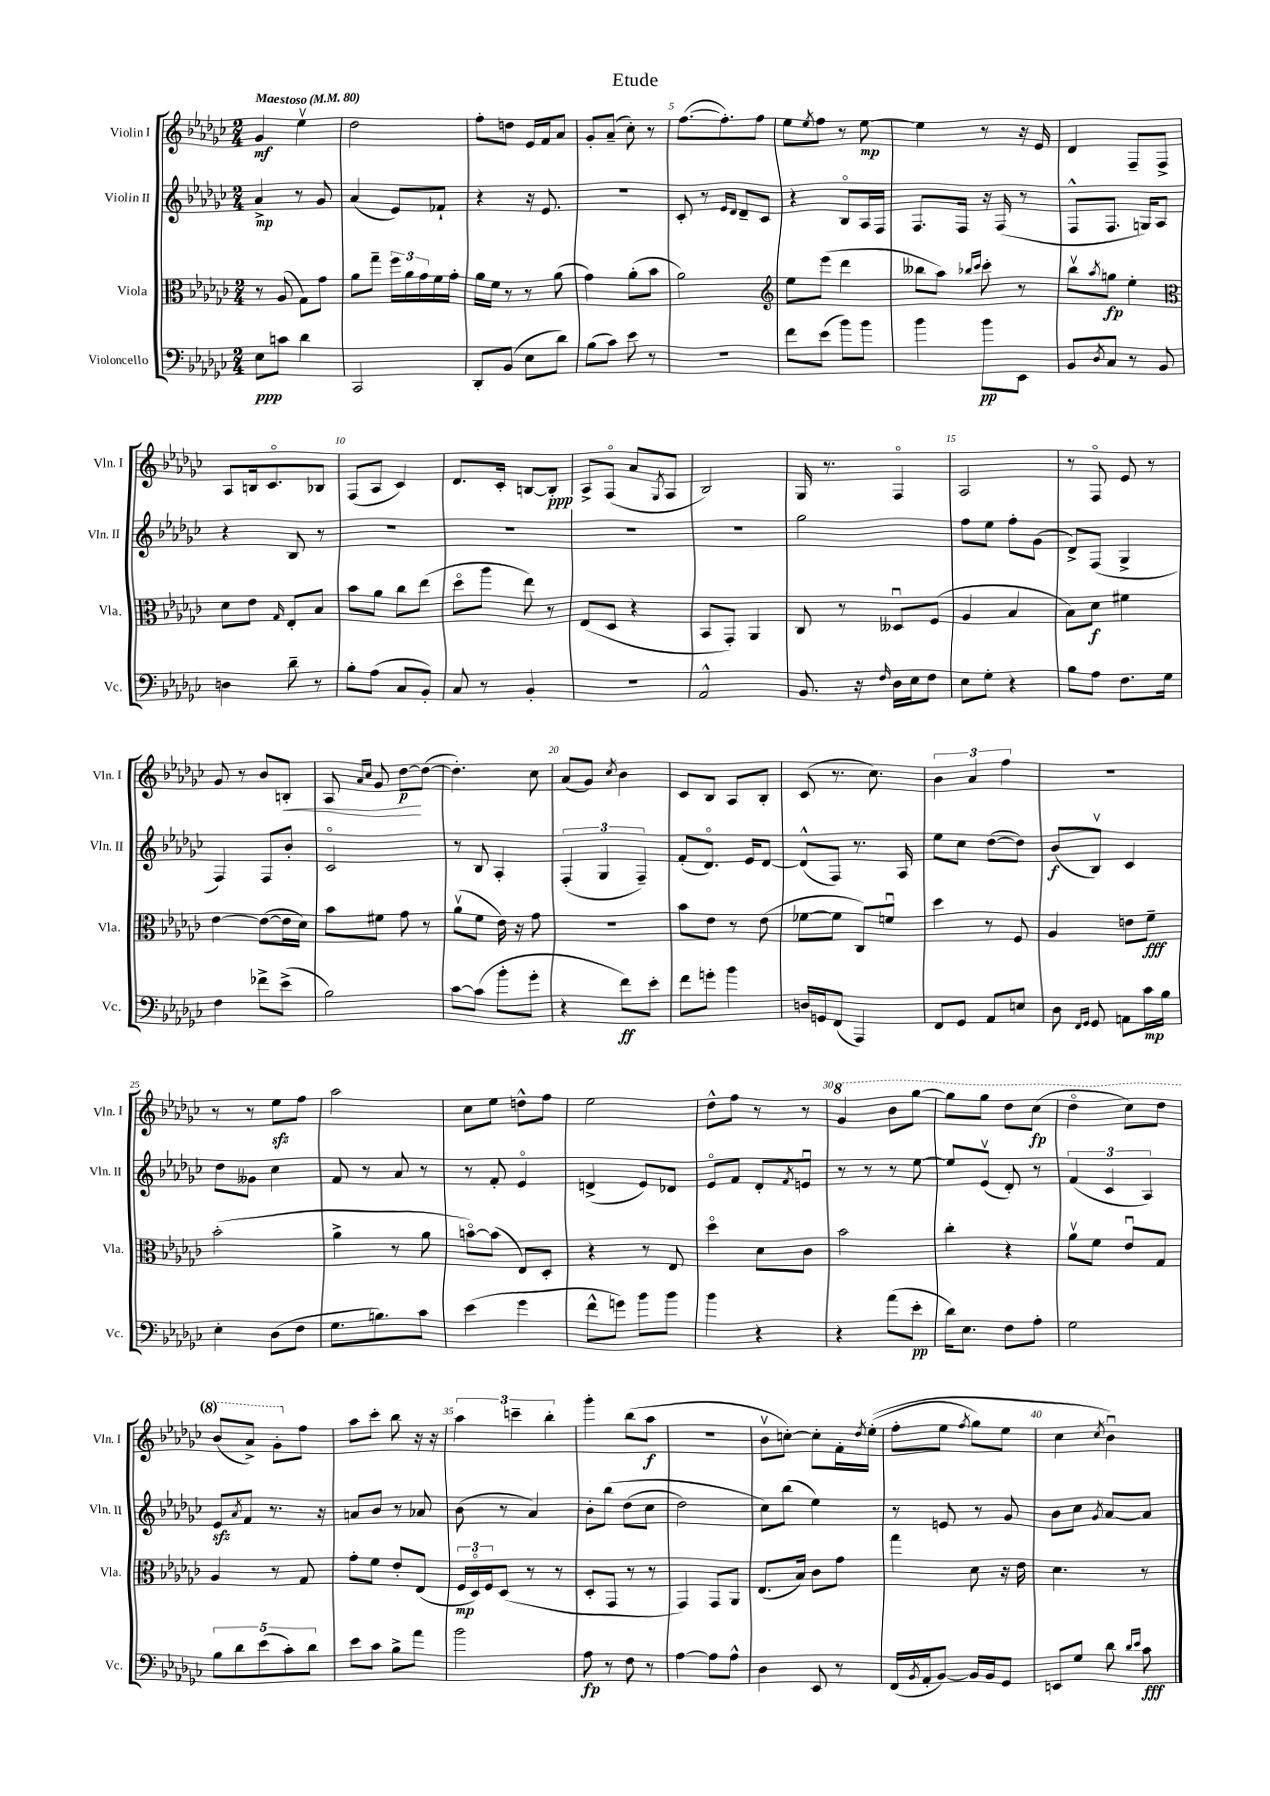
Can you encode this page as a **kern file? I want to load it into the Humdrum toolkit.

**kern	**dynam	**kern	**dynam	**kern	**dynam	**kern	**dynam
*part4	*part4	*part3	*part3	*part2	*part2	*part1	*part1
*staff4	*staff4	*staff3	*staff3	*staff2	*staff2	*staff1	*staff1
*I"Violoncello	*	*I"Viola	*	*I"Violin II	*	*I"Violin I	*
*I'Vc.	*	*I'Vla.	*	*I'Vln. II	*	*I'Vln. I	*
*clefF4	*	*clefC3	*	*clefG2	*	*clefG2	*
*k[b-e-a-d-g-c-]	*	*k[b-e-a-d-g-c-]	*	*k[b-e-a-d-g-c-]	*	*k[b-e-a-d-g-c-]	*
*M2/4	*	*M2/4	*	*M2/4	*	*M2/4	*
*MM80	*	*MM80	*	*MM80	*	*MM80	*
=1	=1	=1	=1	=1	=1	=1	=1
!	!	!	!	!	!	!LO:TX:a:B:t=Maestoso	!
8E-\L	ppp	8r	.	4a-^/	mp	4g-/	mf
8cn\J	.	(8A-/	.	.	.	.	.
4d-\	.	8G-\L)	.	8r	.	4ee-v\	.
.	.	8g-\J	.	8g-/	.	.	.
=2	=2	=2	=2	=2	=2	=2	=2
2CC-/	.	8a-\L	.	(4a-/	.	2dd-\	.
.	.	8gg-~\J	.	.	.	.	.
.	.	24ff\LL	.	8e-/L)	.	.	.
.	.	24a-\	.	.	.	.	.
.	.	24g-\	.	.	.	.	.
.	.	16f\	.	8f-X`/J	.	.	.
.	.	16g-'\JJ	.	.	.	.	.
=3	=3	=3	=3	=3	=3	=3	=3
8DD-'/L	.	16a-\LL	.	4r	.	8ff'\L	.
.	.	16f\JJ	.	.	.	.	.
(8BB-/J	.	8r	.	.	.	8ddn\J	.
8E-\L	.	8r	.	16r	.	16e-/LL	.
.	.	.	.	8.e-/	.	16f/J	.
8d-\J)	.	(8a-\	.	.	.	8a-/J	.
=4	=4	=4	=4	=4	=4	=4	=4
(8B-\L	.	4g-\)	.	2r	.	8g-'/L	.
8c-\J)	.	.	.	.	.	(8a-~/J	.
8e-\	.	(8a-'\L	.	.	.	8cc-'\)	.
8r	.	8b-\J	.	.	.	8r	.
=5	=5	=5	=5	=5	=5	=5	=5
2r	.	2a-\)	.	8c-'/	.	([8.ff\L	.
.	.	.	.	8r	.	.	.
.	.	.	.	.	.	8.ff'\])	.
.	.	.	.	16qqe-/LL	.	.	.
.	.	.	.	16qqd-/JJ	.	.	.
.	.	.	.	8d-~/L	.	.	.
.	.	.	.	8c-/J	.	8ff\J	.
=6	=6	=6	=6	=6	=6	=6	=6
*	*	*clefG2	*	*	*	*	*
8f\L	.	8ee-\L	.	4r	.	8ee-\L	.
.	.	.	.	.	.	8qee-/	.
(8e-\J	.	(8eee-\J	.	.	.	8ff\J	.
8b-\L)	.	4ddd-\	.	8B-/L	.	8r	.
8b-\J	.	.	.	16A-/L	.	[8ee-\	mp
.	.	.	.	16F/JJ	.	.	.
=7	=7	=7	=7	=7	=7	=7	=7
4b-\	.	8bb--X\L	.	8.F/L	.	4ee-\]	.
.	.	8aa-\J)	.	.	.	.	.
.	.	.	.	16F/Jk	.	.	.
.	.	16qqbb-X/LL	.	.	.	.	.
.	.	16qqccc-/JJ	.	.	.	.	.
8b-\L	pp	8ccc-'\	.	16r	.	8r	.
.	.	.	.	(16F/	.	.	.
8EE-\J	.	8r	.	8r	.	16r	.
.	.	.	.	.	.	16e-/	.
=8	=8	=8	=8	=8	=8	=8	=8
8BB-/L	.	8bb-v\L	.	8F^^/L	.	4d-/	.
8qD-/	.	8qaa-/	.	.	.	.	.
8C-/J	.	8ggn\J	fp	8.F/J	.	.	.
8r	.	4ee-'\	.	.	.	8F~/L	.
.	.	.	.	16Gn/KL)	.	.	.
8BB-/	.	.	.	8A-/J	.	8F^/J	.
!!LO:LB:g=z
=9	=9	=9	=9	=9	=9	=9	=9
*	*	*clefC3	*	*	*	*	*
4Dn\	.	8d-\L	.	4r	.	8A-/L	.
.	.	8e-\J	.	.	.	16Bn/k	.
.	.	.	.	.	.	8.c-/	.
.	.	16qqG-/	.	.	.	.	.
8d-~\	.	8E-'/L	.	8B-/	.	.	.
8r	.	8B-/J	.	8r	.	8B-X/J	.
=10	=10	=10	=10	=10	=10	=10	=10
8B-'\L	.	8b-\L	.	2r	.	(8F/L	.
(8A-\J	.	8a-\J	.	.	.	8A-/J	.
8C-/L	.	8cc-\L	.	.	.	4c-/)	.
8BB-'/J)	.	(8ee-\J	.	.	.	.	.
=11	=11	=11	=11	=11	=11	=11	=11
8C-/	.	8dd-\L	.	2r	.	8.d-/L	.
8r	.	8aa-\J	.	.	.	.	.
.	.	.	.	.	.	16c-'/Jk	.
4BB-'/	.	8ee-\)	.	.	.	[8Bn/L	.
.	.	8r	.	.	.	8B'/J]	ppp
=12	=12	=12	=12	=12	=12	=12	=12
2r	.	(8E-/L	.	2r	.	8A-^/L	.
.	.	8D-/J	.	.	.	(8F/J	.
.	.	4r	.	.	.	8a-/L	.
.	.	.	.	.	.	8qG-/	.
.	.	.	.	.	.	8A-/J	.
=13	=13	=13	=13	=13	=13	=13	=13
2AA-^^/	.	8BB-/L	.	2r	.	2B-/)	.
.	.	8GG-'/J)	.	.	.	.	.
.	.	4AA-/	.	.	.	.	.
=14	=14	=14	=14	=14	=14	=14	=14
8.BB-/	.	8C-/	.	2gg-\	.	16G-/	.
.	.	.	.	.	.	8.r	.
.	.	8r	.	.	.	.	.
16r	.	.	.	.	.	.	.
16qqF/	.	.	.	.	.	.	.
16D-\LL	.	8D--Xu/L	.	.	.	4F/	.
16E-\J	.	.	.	.	.	.	.
8F\J	.	(8F/J	.	.	.	.	.
=15	=15	=15	=15	=15	=15	=15	=15
8E-\L	.	4A-/	.	8ff\L	.	2A-/	.
8G-'\J	.	.	.	8ee-\J	.	.	.
4r	.	4B-/	.	8ff'\L	.	.	.
.	.	.	.	(8g-\J	.	.	.
=16	=16	=16	=16	=16	=16	=16	=16
8B-\L	.	8B-\L)	.	8d-^/L)	.	8r	.
8A-\J	.	8d-\J	f	(8F/J	.	8F/	.
8.F\L	.	4f#X\	.	4G-^/	.	8e-/	.
.	.	.	.	.	.	8r	.
16G-\Jk	.	.	.	.	.	.	.
!!LO:LB:g=z
=17	=17	=17	=17	=17	=17	=17	=17
4F\	.	[4e-\	.	4F/)	.	8g-/	.
.	.	.	.	.	.	8r	.
8f-X^\L	.	(8e-\L_	.	8F/L	.	8b-/L	.
!	!	!	!	!	!	!	!LO:HP:b
(8e-^\J	.	16e-\L]	.	8b-'/J	.	8Bn'/J	<
.	.	16d-\JJ)	.	.	.	.	.
=18	=18	=18	=18	=18	=18	=18	=18
2B-\)	.	8b-\L	.	2c-/	.	8A-/	.
.	.	.	.	.	.	16qqa-/LL	.
.	.	.	.	.	.	16qqcc-/JJ	.
.	.	8f#X\J	.	.	.	8g-/	.
.	.	8g-\	.	.	.	[8dd-\L	p
.	.	8r	.	.	.	(8dd-\J_	[
=19	=19	=19	=19	=19	=19	=19	=19
[8c-\L	.	(8a-v\L	.	8r	.	4.dd-'\])	.
(8c-\J]	.	8f\J	.	8B-/	.	.	.
8b-'\L	.	16e-\)	.	4A-'/	.	.	.
.	.	16r	.	.	.	.	.
8g-'\J	.	8g-\	.	.	.	8cc-\	.
=20	=20	=20	=20	=20	=20	=20	=20
4r	.	2r	.	(6F'/	.	(8a-/L	.
.	.	.	.	.	.	8g-/J)	.
.	.	.	.	6G-/	.	.	.
.	.	.	.	.	.	8qcc-/	.
8f\L)	ff	.	.	.	.	4b-\	.
.	.	.	.	6F~/)	.	.	.
8e-'\J	.	.	.	.	.	.	.
=21	=21	=21	=21	=21	=21	=21	=21
8f\L	.	8b-\L	.	(8f'/L	.	8c-/L	.
8gn'\J	.	8e-\J	.	8.d-/J)	.	8B-/J	.
4b-\	.	8r	.	.	.	8A-/L	.
.	.	.	.	16e-/KL	.	.	.
.	.	(8e-\	.	[8d-/J	.	8B-'/J	.
=22	=22	=22	=22	=22	=22	=22	=22
16Dn/LL	.	[8f-X\L	.	(8d-^^/L]	.	(8c-/	.
16GGn/J	.	.	.	.	.	.	.
(8FF/J	.	8f-\J]	.	8F/J)	.	8.r	.
4AAA-/)	.	8C-/L)	.	8.r	.	.	.
.	.	.	.	.	.	8.cc-\)	.
.	.	8fnu/J	.	.	.	.	.
.	.	.	.	16A-/	.	.	.
=23	=23	=23	=23	=23	=23	=23	=23
8FF/L	.	4dd-\	.	8ee-\L	.	6b-\	.
8GG-/J	.	.	.	8cc-\J	.	.	.
.	.	.	.	.	.	6a-/	.
8AA-/L	.	8r	.	([8dd-\L	.	.	.
.	.	.	.	.	.	6ff\	.
8En/J	.	8F/	.	8dd-\J])	.	.	.
=24	=24	=24	=24	=24	=24	=24	=24
8D-\	.	4A-/	.	(8b-/L	f	2r	.
16qqFF/LL	.	.	.	.	.	.	.
16qqGG-/JJ	.	.	.	.	.	.	.
8GG-/	.	.	.	8B-v/J)	.	.	.
8AAn\L	.	8en\L	.	4c-/	.	.	.
16c-\L	mp	8f~\J	fff	.	.	.	.
16B-\JJ	.	.	.	.	.	.	.
!!LO:LB:g=z
=25	=25	=25	=25	=25	=25	=25	=25
4E-'\	.	(2b-'\	.	8dd-\L	.	8r	.
.	.	.	.	8g--X\J	.	8r	.
(8D-\L	.	.	.	4cc-\	.	8ee-zz\L	.
8F\J	.	.	.	.	.	8ff\J	.
=26	=26	=26	=26	=26	=26	=26	=26
8.G-\L	.	4a-^\	.	8f/	.	2aa-\	.
.	.	.	.	8r	.	.	.
8.Bn\)	.	.	.	.	.	.	.
.	.	8r	.	8a-/	.	.	.
8c-\J	.	8a-\	.	8r	.	.	.
=27	=27	=27	=27	=27	=27	=27	=27
(4e-\	.	[8bn\L)	.	8r	.	8cc-\L	.
.	.	(8b\J]	.	8f'/	.	8ee-\J	.
4g-\	.	8E-/L)	.	4e-/	.	8ddn^^\L	.
.	.	8D-'/J	.	.	.	8ff\J	.
=28	=28	=28	=28	=28	=28	=28	=28
8f^^\L	.	4r	.	(4dn^/	.	2ee-\	.
8gn\J)	.	.	.	.	.	.	.
8b-\L	.	8r	.	8e-/L)	.	.	.
8b-\J	.	8E-/	.	8d-X/J	.	.	.
=29	=29	=29	=29	=29	=29	=29	=29
4b-\	.	4dd-\	.	8e-/L	.	8dd-^^\L	.
.	.	.	.	8f/J	.	8ff\J	.
4r	.	8d-\L	.	8d-'/L	.	8r	.
.	.	.	.	8qf/	.	.	.
.	.	8c-\J	.	8enu/J	.	8r	.
=30	=30	=30	=30	=30	=30	=30	=30
*	*	*	*	*	*	*8va	*
4r	.	2b-\	.	8r	.	4gg-/	.
.	.	.	.	8r	.	.	.
(8a-\L	.	.	.	8r	.	8bb-\L	.
8e-'\J	pp	.	.	[8ee-\	.	[8ggg-\J	.
=31	=31	=31	=31	=31	=31	=31	=31
16d-\KL)	.	4cc-'\	.	8ee-/L]	.	8ggg-\L]	.
8.E-\J	.	.	.	.	.	.	.
.	.	.	.	(8e-v/J	.	8ggg-\J	.
8F\L	.	4r	.	8d-'/)	.	8ddd-\L	.
8A-'\J	.	.	.	8r	.	(8ccc-\J	fp
=32	=32	=32	=32	=32	=32	=32	=32
2G-\	.	8a-v\L	.	(6f/	.	4ddd-\	.
.	.	8f\J	.	.	.	.	.
.	.	.	.	6c-/	.	.	.
.	.	8e-u/L	.	.	.	8ccc-\L)	.
.	.	.	.	6A-/)	.	.	.
.	.	8G-/J	.	.	.	8ddd-\J	.
!!LO:LB:g=z
=33	=33	=33	=33	=33	=33	=33	=33
10B-\L	.	4A-/	.	8e-zz/L	.	(8bb-/L	.
10d-\	.	.	.	.	.	.	.
.	.	.	.	8qa-/	.	.	.
.	.	.	.	8f/J	.	8aa-^/J)	.
(10e-\	.	.	.	.	.	.	.
.	.	8r	.	8.r	.	8gg-'\L	.
10c-'\)	.	.	.	.	.	.	.
*	*	*	*	*	*	*X8va	*
.	.	8G-/	.	.	.	8ff\J	.
10d-\J	.	.	.	.	.	.	.
.	.	.	.	16r	.	.	.
=34	=34	=34	=34	=34	=34	=34	=34
8e-\L	.	8g-'\L	.	8an/L	.	8aa-\L	.
8c-\J	.	8f\J	.	8b-/J	.	8ccc-'\J	.
8B-^\L	.	8e-'/L	.	8r	.	8bb-\	.
8a-\J	.	(8E-/J	.	8a-X/	.	16r	.
.	.	.	.	.	.	16r	.
=35	=35	=35	=35	=35	=35	=35	=35
2b-\	.	24F/LL	mp	(8b-\	.	6aa-\	.
.	.	24D-/)	.	.	.	.	.
.	.	24F/J	.	.	.	.	.
.	.	(8D-/J	.	8r	.	.	.
.	.	.	.	.	.	6cccn~\	.
.	.	8r	.	4a-/)	.	.	.
.	.	.	.	.	.	6bb-'\	.
.	.	8r	.	.	.	.	.
=36	=36	=36	=36	=36	=36	=36	=36
8A-\	fp	8D-'/L	.	8b-'\L	.	4ggg-'\	.
8r	.	8GG-/J	.	(8bb-\J	.	.	.
8F\	.	8r	.	(8dd-\L	.	(8bb-\L	.
8r	.	8r	.	8cc-\J	.	8aa-\J	f
=37	=37	=37	=37	=37	=37	=37	=37
[4A-\	.	4GG-/)	.	2dd-\)	.	2r	.
8A-\L]	.	8GG-/L	.	.	.	.	.
8A-^^\J	.	8AA-/J	.	.	.	.	.
=38	=38	=38	=38	=38	=38	=38	=38
4D-\	.	(8.E-/L	.	8cc-\L)	.	8b-v\L	.
.	.	.	.	(8bb-\J	.	[8ccn'\J)	.
.	.	16B-/Jk)	.	.	.	.	.
8EE-/	.	8c-\L	.	4ee-\)	.	8cc'\L]	.
8r	.	8g-\J	.	.	.	16f'\L	.
.	.	.	.	.	.	8qdd-/	.
.	.	.	.	.	.	((16ee-'\JJ	.
=39	=39	=39	=39	=39	=39	=39	=39
(16FF/LL	.	4gg-\	.	8r	.	8ff'\L	.
8qBB-/	.	.	.	.	.	.	.
16AA-'/J	.	.	.	.	.	.	.
[8BB-/J)	.	.	.	8en/	.	8ee-\J	.
.	.	.	.	.	.	8qff/	.
16BB-/LL]	.	8d-\	.	8r	.	8gg-\L)	.
16BB-/J	.	.	.	.	.	.	.
8GG-/J	.	16r	.	8g-/	.	8ee-\J	.
.	.	16e-\	.	.	.	.	.
=40	=40	=40	=40	=40	=40	=40	=40
8EEn/L	.	4.d-\	.	8b-\L	.	4cc-\	.
8G-/J	.	.	.	8cc-\J	.	.	.
.	.	.	.	8qg-/	.	8qcc-/	.
8d-\	.	.	.	[8a-/L	.	4b-u\)	.
16qqd-/LL	.	.	.	.	.	.	.
16qqe-/JJ	.	.	.	.	.	.	.
8c-\	fff	8r	.	8a-/J]	.	.	.
==	==	==	==	==	==	==	==
*-	*-	*-	*-	*-	*-	*-	*-
